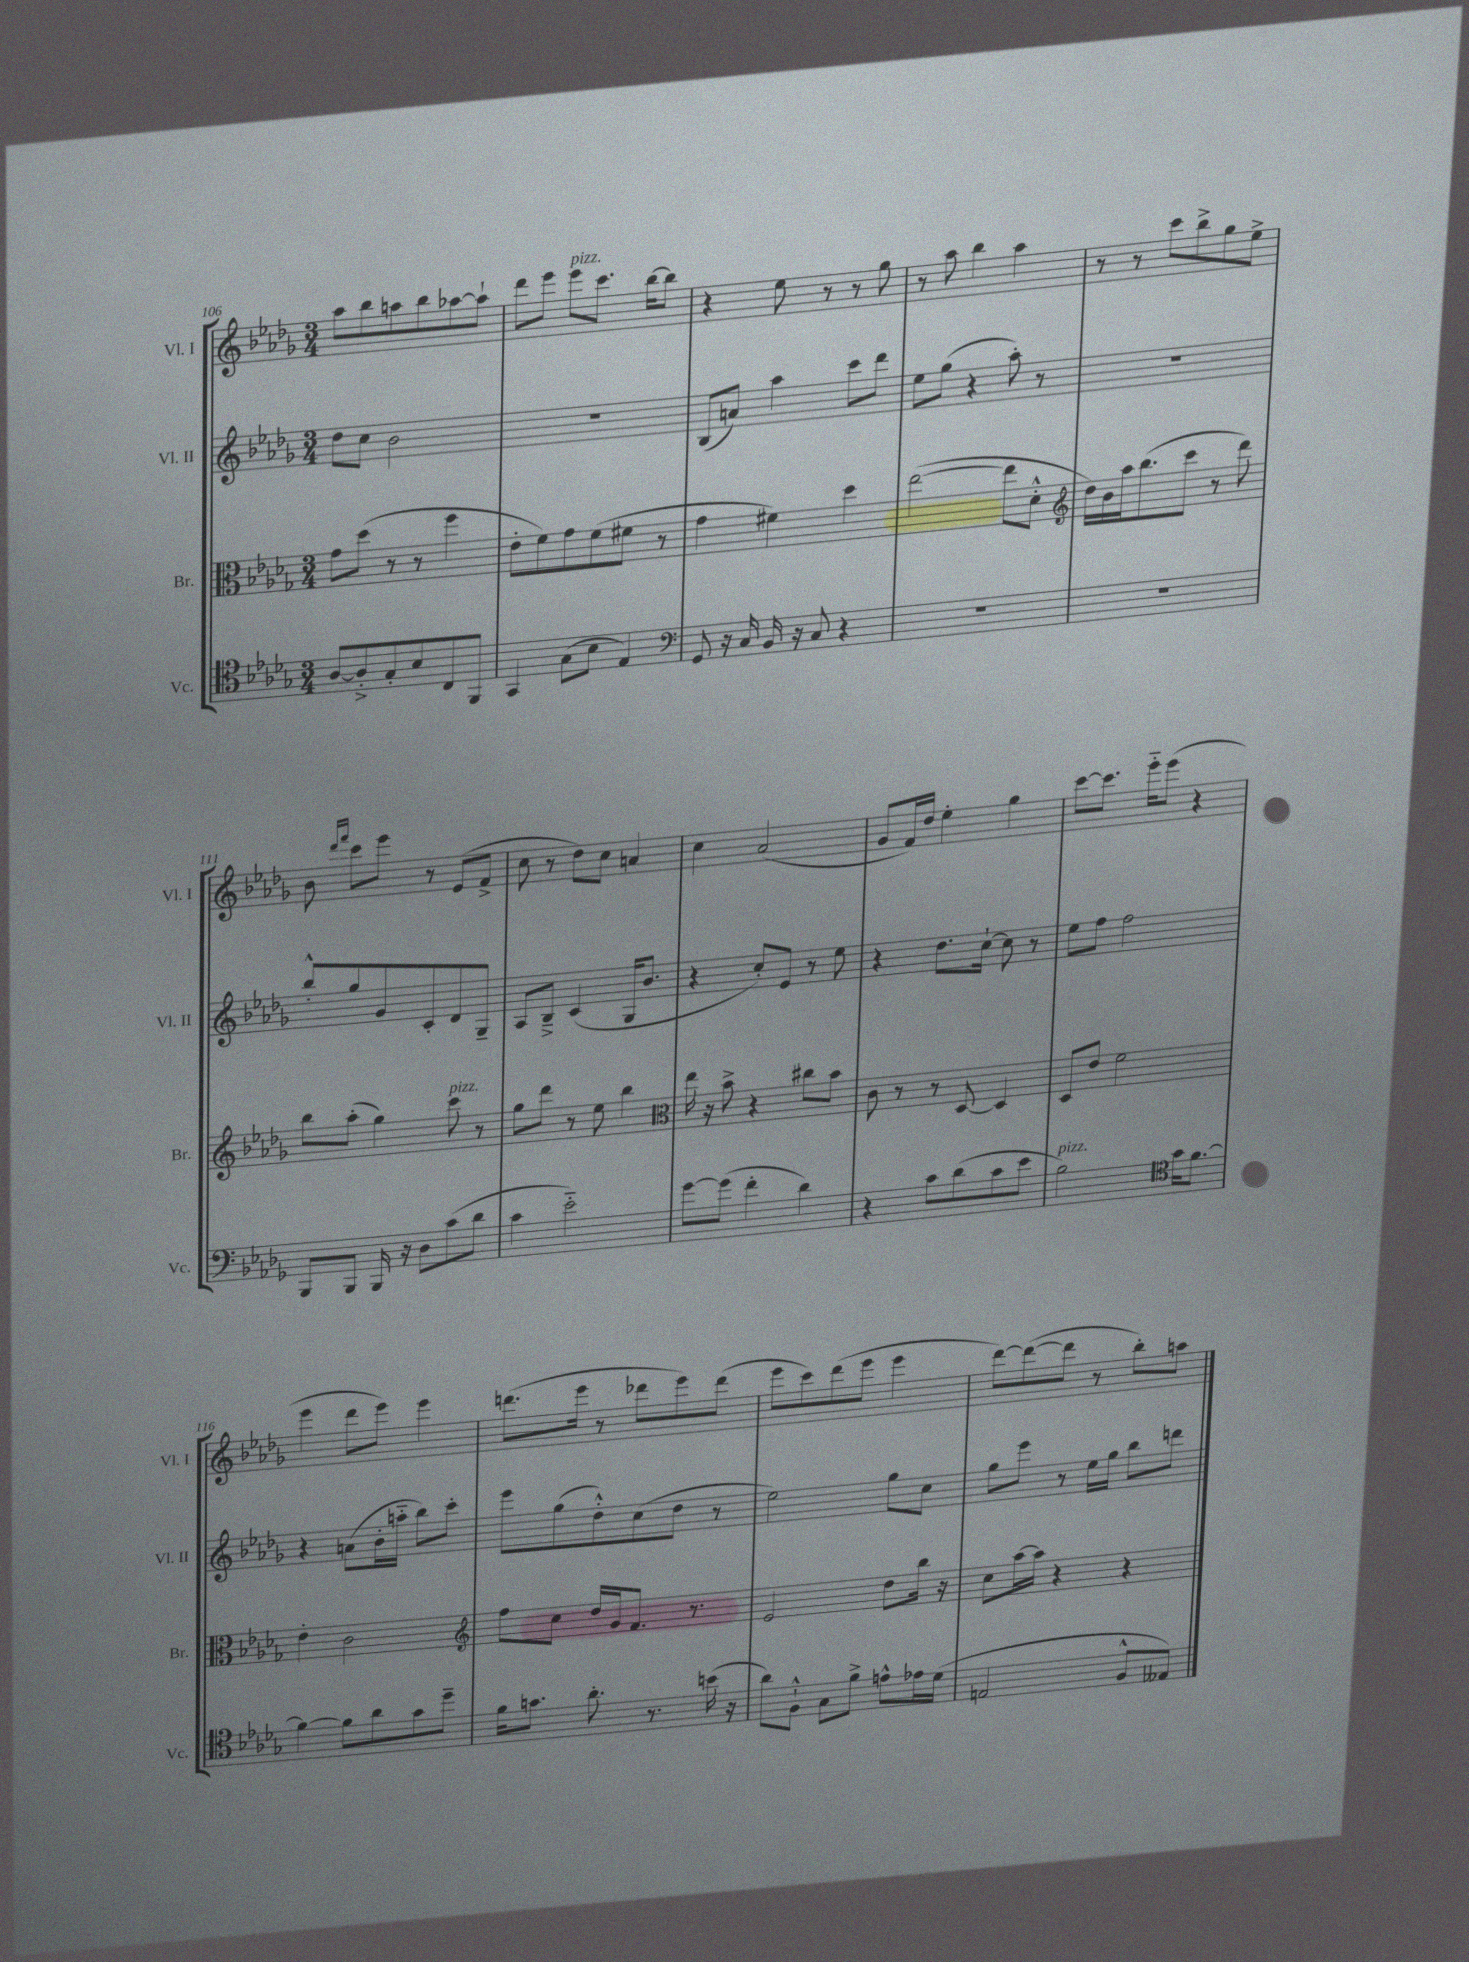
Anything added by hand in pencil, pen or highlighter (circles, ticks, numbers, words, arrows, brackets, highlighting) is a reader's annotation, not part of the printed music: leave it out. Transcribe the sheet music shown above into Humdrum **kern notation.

**kern	**kern	**kern	**kern
*staff4	*staff3	*staff2	*staff1
*clefC4	*clefC3	*clefG2	*clefG2
*k[b-e-a-d-g-]	*k[b-e-a-d-g-]	*k[b-e-a-d-g-]	*k[b-e-a-d-g-]
*M3/4	*M3/4	*M3/4	*M3/4
[8A-	8g-	8dd-	8aa-
8A-'^]	(8dd-	8cc	8bb-
8G-'	8r	2b-	8aa
8B-	8r	.	8bb-
8C	4ff	.	[8aa-
8FF	.	.	8aa-`]
=	=	=	=
4GG-	8e-'	2.r	8ddd-
.	8f)	.	8eee-
(8G-	8g-	.	8eee-
8B-	(8f	.	8.ccc
4E-)	8f#	.	.
.	.	.	[16bb-
.	8r	.	8bb-]
=	=	=	=
*clefF4	*	*	*
8GG-	4g-	(8B-	4r
16r	.	8a)	.
16C	.	.	.
16BB-	4f#)	4aa-	8ee-
16r	.	.	.
8C	.	.	8r
4r	4dd-	8ccc	8r
.	.	8ddd-	8gg-
=	=	=	=
2.r	([2ee-	8ee-	8r
.	.	(8gg-	8aa-
.	.	4r	4bb-
.	8ee-]	8aa-')	4aa-
.	8d-'^^	8r	.
=	=	=	=
*	*clefG2	*	*
2.r	16dd-)	2.r	8r
.	16b-	.	.
.	16aa-	.	8r
.	(8.bb-	.	.
.	.	.	8ccc
.	8ccc	.	8bb-^
.	8r	.	8gg-
.	8ddd-)	.	8ee-^
=	=	=	=
8BBB-	8bb-	8bb-'^^	8b-
.	.	.	16qqddd-
.	.	.	16qqfff
8BBB-	(8aa-'	8gg-	8ccc
16BBB-	4gg-)	8g-	8eee-
16r	.	.	.
8D-	.	8c'	8r
(8c	8ccc	8d-	(8e-
8d-	8r	8G-~	8f^
=	=	=	=
4c	8gg-	8A-	8cc
.	8ddd-	8B-~^	8r
2e-'~)	8r	(4c	8dd-)
.	8ee-	.	8cc
.	4bb-	16G-	4a
.	.	8.b-	.
=	=	=	=
*	*clefC3	*	*
[8g-	16ee-	4r	4cc
.	16r	.	.
(8g-]	8b-^	.	.
4f'	4r	8cc')	(2a-
.	.	8e-	.
4d-)	8cc#	8r	.
.	8b-	8ee-	.
=	=	=	=
4r	8c	4r	8g-
.	8r	.	16f)
.	.	.	16dd-
8c	8r	8.dd-	4ee-'
(8d-	[8D-	.	.
.	.	[16cc`	.
8c	4D-]	8cc]	4gg-
8e-	.	8r	.
=	=	=	=
2B-)	8D-	8ee-	[8ccc
.	8e-	8ff	8.ccc]
.	2f	2ff	.
.	.	.	16eee-'~
.	.	.	(8eee-
*clefC4	*	*	*
16g-	.	.	4r
[8.f	.	.	.
=	=	=	=
4f_	4e-'	4r	4eee-
8f]	2c	(8a	8ddd-
8a-	.	16b-'	8eee-)
.	.	16aa'~	.
8g-	.	8bb-)	4eee-
8dd-~	.	8ccc'	.
=	=	=	=
*	*clefG2	*	*
16f	8ff	8eee-	(8.ddd
8.g	.	.	.
.	8cc	(8gg-	.
.	.	.	16eee-
8.a-'	16dd-	8dd-'^^)	8r
.	16g-	.	.
.	8.f	(8cc	8ddd-
8.r	.	.	.
.	.	8dd-	8eee-)
.	8.r	.	.
(16b	.	8r	(8ddd-
16r	.	.	.
=	=	=	=
8a-)	2e-	2ee-)	8eee-
8F`^^	.	.	8ccc)
8G-	.	.	(8ddd-
8f^	.	.	8eee-
8e^^	8dd-	8gg-	4eee-
16e-	16bb-	8cc	.
(16d-	16r	.	.
=	=	=	=
2E	8cc	8gg-	[8ddd-)
.	[16aa-	8eee-	(8ddd-_
.	16aa-]	.	.
.	4r	8r	8ddd-]
.	.	16ee-	8r
.	.	16gg-	.
8F^^	4r	8bb-	8bb-')
8E--)	.	8ddd	8aa
==	==	==	==
*-	*-	*-	*-
